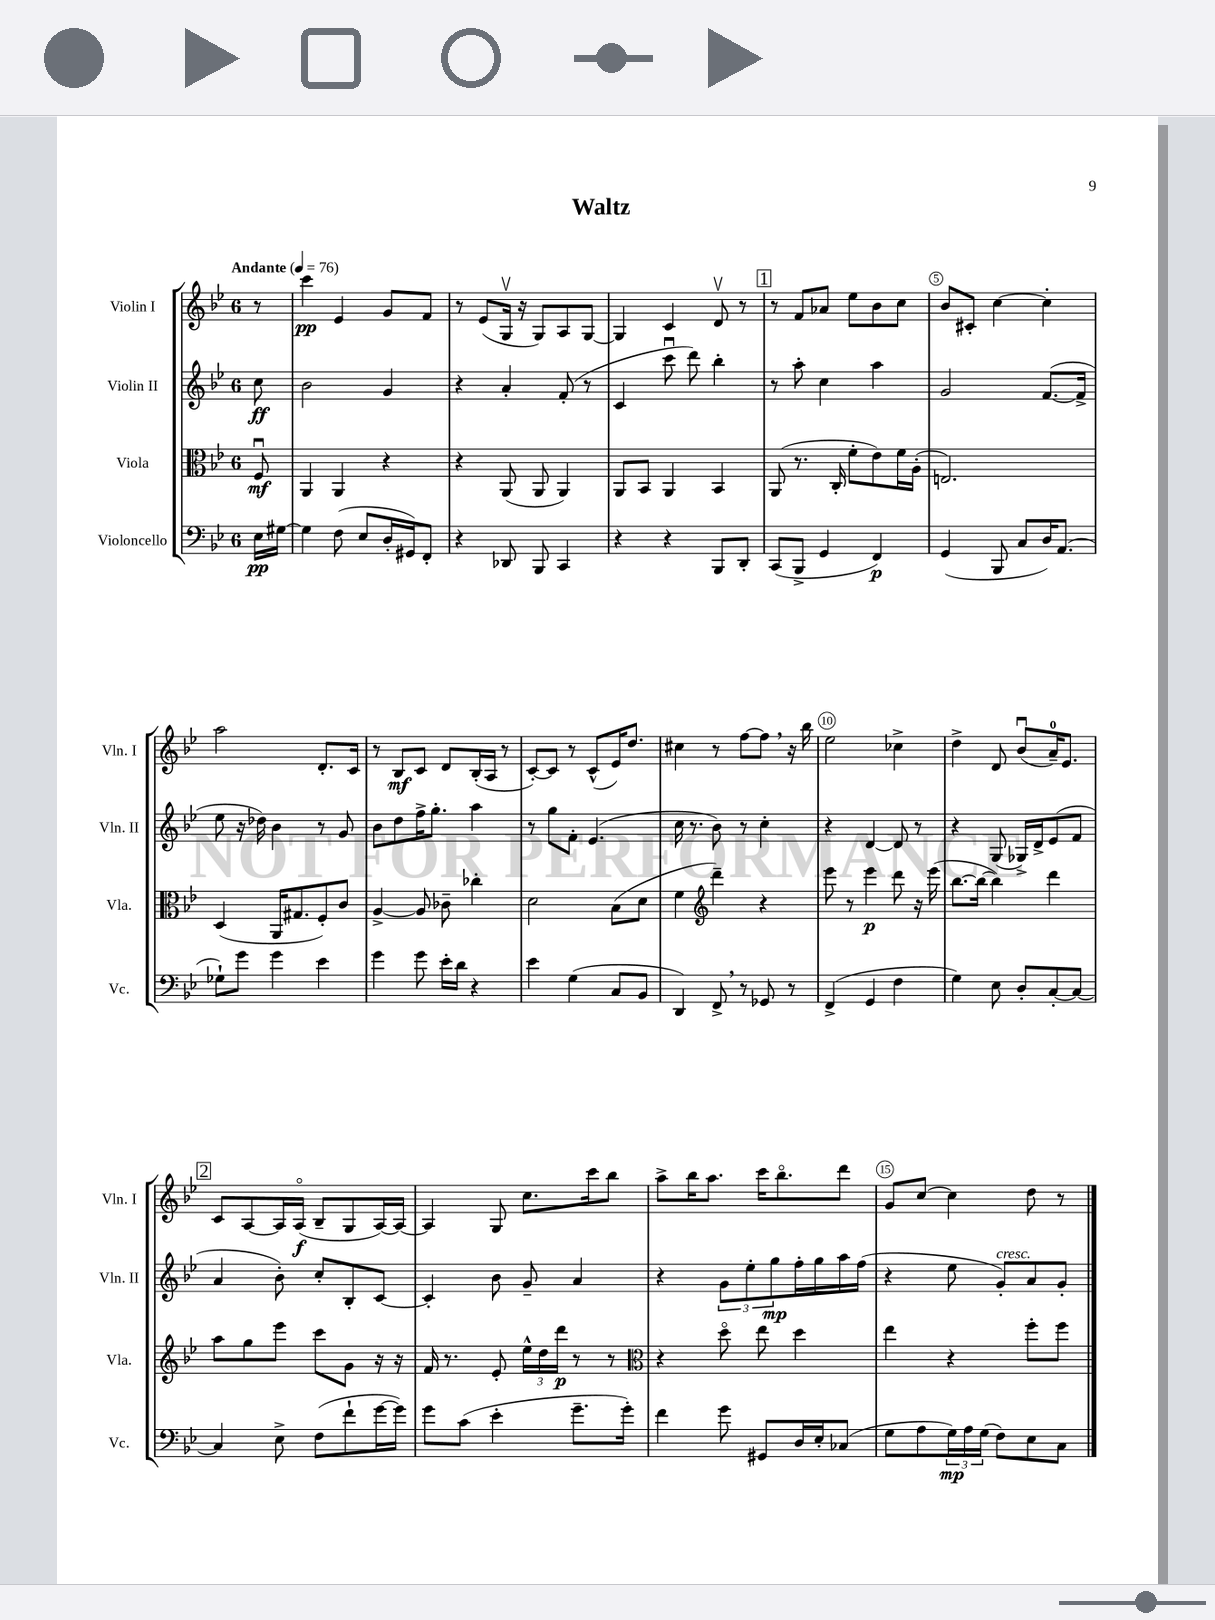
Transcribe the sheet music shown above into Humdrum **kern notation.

**kern	**dynam	**kern	**dynam	**kern	**dynam	**kern	**dynam
*part4	*part4	*part3	*part3	*part2	*part2	*part1	*part1
*staff4	*staff4	*staff3	*staff3	*staff2	*staff2	*staff1	*staff1
*I"Violoncello	*	*I"Viola	*	*I"Violin II	*	*I"Violin I	*
*I'Vc.	*	*I'Vla.	*	*I'Vln. II	*	*I'Vln. I	*
*clefF4	*	*clefC3	*	*clefG2	*	*clefG2	*
*k[b-e-]	*	*k[b-e-]	*	*k[b-e-]	*	*k[b-e-]	*
*M6/8	*	*M6/8	*	*M6/8	*	*M6/8	*
*MM76	*	*MM76	*	*MM76	*	*MM76	*
=	=	=	=	=	=	=	=
!	!	!	!	!	!	!LO:TX:a:B:t=Andante	!
16E-\LL	pp	8Fu/	mf	8cc\	ff	8r	.
[16G#X\JJ	.	.	.	.	.	.	.
=1	=1	=1	=1	=1	=1	=1	=1
4G#\]	.	4AA/	.	2b-\	.	4ccc\	pp
(8F\	.	4AA/	.	.	.	4e-/	.
8E-/L	.	.	.	.	.	.	.
16D'/L	.	4r	.	4g/	.	8g/L	.
16GG#X/J)	.	.	.	.	.	.	.
8FF'/J	.	.	.	.	.	8f/J	.
=2	=2	=2	=2	=2	=2	=2	=2
4r	.	4r	.	4r	.	8r	.
.	.	.	.	.	.	(8e-/L	.
8DD-X/	.	(8AA/	.	4a'/	.	16Gv/Jk	.
.	.	.	.	.	.	16r	.
8BBB-/	.	8AA/	.	.	.	8G/L)	.
4CC/	.	4AA/)	.	(8f'/	.	8A/	.
.	.	.	.	8r	.	[8G/J	.
=3	=3	=3	=3	=3	=3	=3	=3
4r	.	8AA/L	.	4c/	.	4G/]	.
.	.	8BB-/J	.	.	.	.	.
4r	.	4AA/	.	8cccu\	.	4c/	.
.	.	.	.	8ddd\)	.	.	.
8BBB-/L	.	4BB-/	.	4bb-'\	.	8dv/	.
8DD'/J	.	.	.	.	.	8r	.
!!LO:REH:place=s1:t=1
=4	=4	=4	=4	=4	=4	=4	=4
(8CC/L	.	(8AA/	.	8r	.	8r	.
8BBB-^/J	.	8.r	.	8aa'\	.	8f/L	.
4GG/	.	.	.	4cc\	.	8a-X/J	.
.	.	16C'/	.	.	.	.	.
.	.	8f'\L	.	.	.	8ee-\L	.
4FF/)	p	8e-\)	.	4aa\	.	8b-\	.
.	.	16f\L	.	.	.	8cc\J	.
.	.	(16A'\JJ	.	.	.	.	.
=5	=5	=5	=5	=5	=5	=5	=5
(4GG/	.	2.En/)	.	2g/	.	8b-/L	.
.	.	.	.	.	.	8c#X'/J	.
8BBB-/	.	.	.	.	.	[4cc\	.
8C/L	.	.	.	.	.	.	.
16D/K)	.	.	.	([8.f/L	.	4cc'\]	.
(8.AA/J	.	.	.	.	.	.	.
.	.	.	.	16f^/Jk]	.	.	.
!!LO:LB:g=z
=6	=6	=6	=6	=6	=6	=6	=6
8G-X`\L)	.	(4D/	.	8ee-\	.	2aa\	.
8g\J	.	.	.	16r	.	.	.
.	.	.	.	16dd-X\)	.	.	.
4g\	.	16AA/KL	.	4b-\	.	.	.
.	.	8.G#X/	.	.	.	.	.
4e-\	.	8F'/)	.	8r	.	8.d'/L	.
.	.	8c/J	.	8g/	.	.	.
.	.	.	.	.	.	16c/Jk	.
=7	=7	=7	=7	=7	=7	=7	=7
4g\	.	[4A^/	.	8b-\L	.	8r	.
.	.	.	.	8dd\	.	8B-/L	mf
8g\	.	8A/]	.	16ff^\K	.	8c/J	.
.	.	.	.	8.gg'\J	.	.	.
16e-'\LL	.	8c-X~\	.	.	.	8d/L	.
16d\JJ	.	.	.	.	.	.	.
4r	.	4cc-X'\	.	4aa\	.	(16B-'/L	.
.	.	.	.	.	.	16A/JJ	.
.	.	.	.	.	.	8r	.
=8	=8	=8	=8	=8	=8	=8	=8
4e-\	.	2d\	.	8r	.	[8c'/L)	.
.	.	.	.	8gg\L	.	8c/J]	.
(4G\	.	.	.	8f'\J	.	8r	.
.	.	.	.	(4.e-/	.	(8c^^/L	.
8C/L	.	(8B-\L	.	.	.	16e-/K)	.
.	.	.	.	.	.	8.dd/J	.
8BB-/J	.	8d\J	.	.	.	.	.
=9	=9	=9	=9	=9	=9	=9	=9
4DD/)	.	4f\	.	16cc\	.	4cc#X\	.
.	.	.	.	8.r	.	.	.
*	*	*clefG2	*	*	*	*	*
8FF^,/	.	4ddd~\)	.	8b-\)	.	8r	.
8r	.	.	.	8r	.	[8ff\L	.
8GG-X/	.	4r	.	4cc'\	.	8ff,\J]	.
8r	.	.	.	.	.	16r	.
.	.	.	.	.	.	16bb-\	.
=10	=10	=10	=10	=10	=10	=10	=10
(4FF^/	.	8eee-\	.	4r	.	2ee-\	.
.	.	8r	.	.	.	.	.
4GG/	.	4eee-\	p	[4d/	.	.	.
4F\	.	8ddd\	.	8d/]	.	4cc-X^\	.
.	.	16r	.	8r	.	.	.
.	.	(16eee-\	.	.	.	.	.
=11	=11	=11	=11	=11	=11	=11	=11
4G\)	.	[8.bb-\L	.	4r	.	4dd^\	.
.	.	16bb-\Jk_	.	.	.	.	.
8E-\	.	4bb-\])	.	(8G/	.	8d/	.
8D'/L	.	.	.	16G-X^/LL)	.	(8b-u/L	.
.	.	.	.	16d^/J	.	.	.
[8C'/	.	4ddd\	.	(8e-/	.	16a~/K)	.
.	.	.	.	.	.	8.e-/J	.
8C/J_	.	.	.	8f/J	.	.	.
!!LO:LB:g=z
!!LO:REH:place=s1:t=2
=12	=12	=12	=12	=12	=12	=12	=12
4C/]	.	8aa\L	.	4a/	.	8c/L	.
.	.	8gg\	.	.	.	[8A/	.
8E-^\	.	8eee-\J	.	8b-'\)	.	16A/L]	.
.	.	.	.	.	.	(16A/JJ	f
(8F\L	.	8ccc\L	.	8cc'/L	.	8B-~/L	.
8f`\	.	8g\J	.	8B-'/	.	8G/	.
[16g\L	.	16r	.	[8c/J	.	[16A/L)	.
16g\JJ])	.	16r	.	.	.	16A/JJ_	.
=13	=13	=13	=13	=13	=13	=13	=13
8g\L	.	16f/	.	4c'/]	.	4A/]	.
.	.	8.r	.	.	.	.	.
(8c\J	.	.	.	.	.	.	.
4e-'\	.	8e-'/	.	8b-\	.	8G/	.
.	.	24ee-^^\LL	.	8g~/	.	8.cc\L	.
.	.	24dd\	.	.	.	.	.
.	.	24ddd\JJ	p	.	.	.	.
8.g~\L	.	8r	.	4a/	.	.	.
.	.	.	.	.	.	16ccc\k	.
.	.	8r	.	.	.	8bb-\J	.
16g'\Jk)	.	.	.	.	.	.	.
=14	=14	=14	=14	=14	=14	=14	=14
*	*	*clefC3	*	*	*	*	*
4f\	.	4r	.	4r	.	8aa^\L	.
.	.	.	.	.	.	16bb-\K	.
.	.	.	.	.	.	8.aa\J	.
8g\	.	8dd\	.	12g\L	.	.	.
.	.	.	.	12ee-'\	.	.	.
8GG#X/L	.	8ee-\	.	.	.	16ccc\KL	.
.	.	.	.	12gg\	mp	.	.
.	.	.	.	.	.	8.bb-\	.
16D/L	.	4dd\	.	16ff'\L	.	.	.
16E-'/J	.	.	.	16gg\	.	.	.
(8C-X/J	.	.	.	16aa\	.	8ddd\J	.
.	.	.	.	(16ff\JJ	.	.	.
=15	=15	=15	=15	=15	=15	=15	=15
8G\L	.	4ee-\	.	4r	.	8g/L	.
8A\	.	.	.	.	.	[8cc/J	.
24G\L)	mp	4r	.	8ee-\	.	4cc\]	.
24A\	.	.	.	.	.	.	.
(24G\JJ	.	.	.	.	.	.	.
!	!	!	!	!LO:TX:a:i:t=cresc.	!	!	!
8F\L)	.	.	.	8g'/L)	.	.	.
8E-\	.	8ff'\L	.	8a/	.	8dd\	.
8C\J	.	8ff\J	.	8g'/J	.	8r	.
==	==	==	==	==	==	==	==
*-	*-	*-	*-	*-	*-	*-	*-
